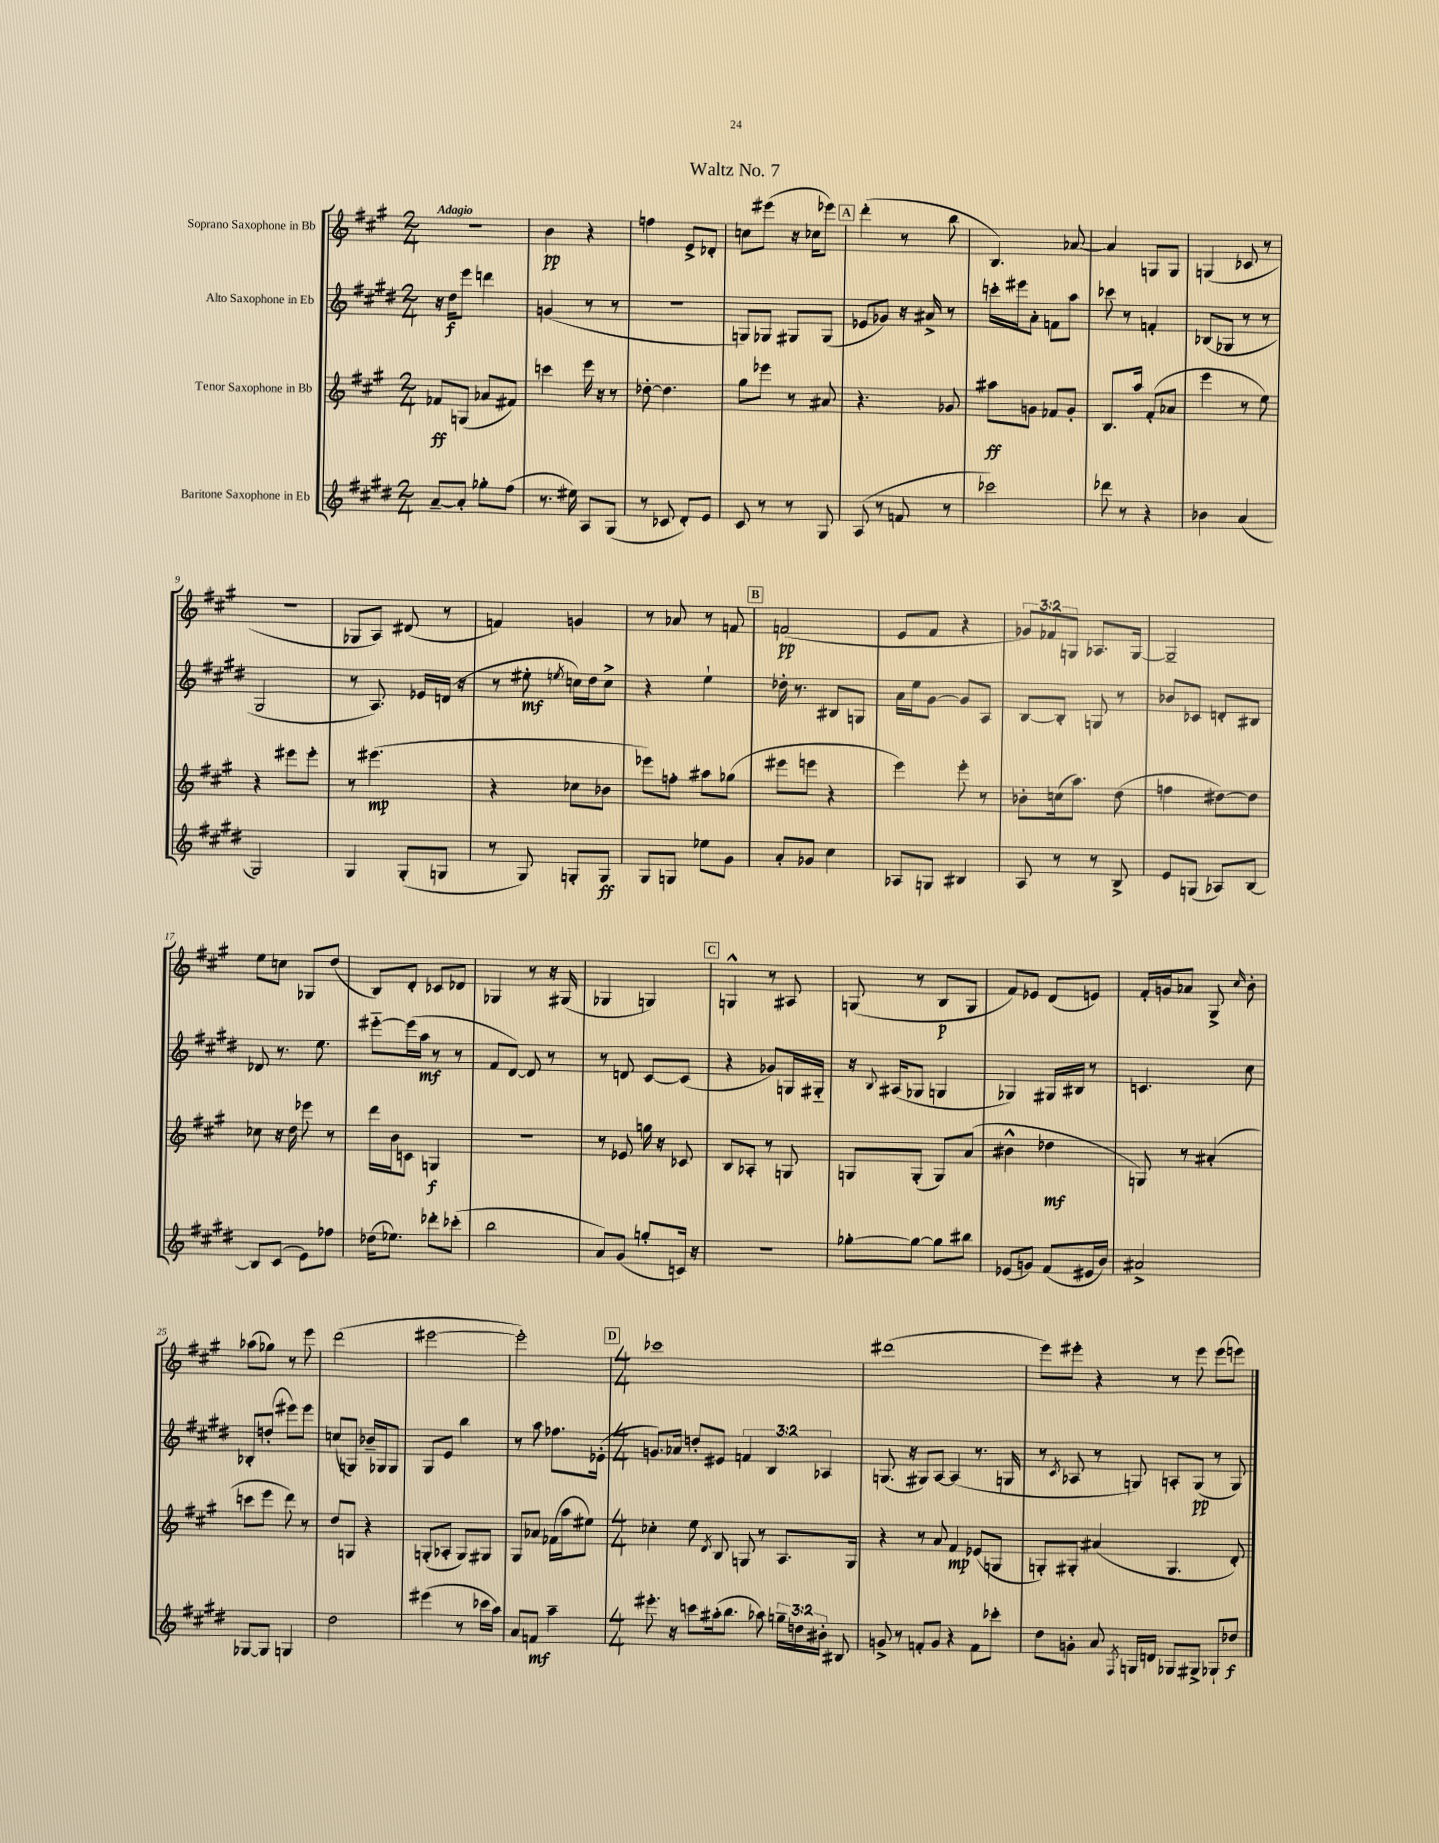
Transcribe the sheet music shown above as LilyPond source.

\header { title = "Waltz No. 7" }
<<
\new StaffGroup <<
\new Staff = "s0" \with { instrumentName = "Soprano Saxophone in Bb" } {
    \clef treble \key a \major \numericTimeSignature \time 2/4 \override Staff.TupletNumber.text = #tuplet-number::calc-fraction-text \tempo "Adagio"
    \autoBeamOff R2 |
    b'4\pp r4 |
    f''4 e'8[-> des'8]-. |
    c''8[ eis'''8]( r16 ces''16[ ees'''8]) |
    \mark \markup { \box "A" } d'''4-.( r8 b''8 |
    b4.) aes'8~ |
    aes'4 g8[ g8] |
    g4( ces'8 r8 |
    R2 |
    ges8[ a8]) dis'8( r8 |
    f'4) g'4 |
    r8 aes'8 r8 f'8 |
    \mark \markup { \box "B" } f'2\pp( |
    e'8[ fis'8] r4 |
    \tuplet 3/2 { ges'8[) fes'8 g8] } aes8.[ g16]~ |
    g2-- |
    e''8[ c''8] ges8[ d''8]( |
    b8[) d'8]-. ces'8[ des'8] |
    ges4 r8 r16 gis16( |
    ges4 g4) |
    \mark \markup { \box "C" } g4-^ r8 ais8 |
    g8( r8 b8[\p g8] |
    fis'8[) ees'8] d'8[( e'8]) |
    fis'16[-. g'16 aes'8] gis8-> \grace { cis''16 } b'8-. |
    aes''8[( ges''8]) r8 e'''8 |
    d'''2( |
    eis'''2~ |
    eis'''2-.) |
    \mark \markup { \box "D" } \numericTimeSignature \time 4/4 ces'''1 |
    dis'''1( |
    e'''8[) eis'''8]-. r4 r8 eis'''8 eis'''8[( e'''8]) \bar "|." |
}
\new Staff = "s1" \with { instrumentName = "Alto Saxophone in Eb" } {
    \clef treble \key e \major \numericTimeSignature \time 2/4 \override Staff.TupletNumber.text = #tuplet-number::calc-fraction-text
    \autoBeamOff r16 dis''16[\f e'''8] d'''4 |
    g'4( r8 r8 |
    r2 |
    g8[) ges8] gis8[ gis8]( |
    \mark \markup { \box "A" } ees'8[ ges'8]) r16 ais'16-> r8 |
    c'''16[-. eis'''16 a'8]-. f'8[ a''8] |
    ces'''8 r8 f'4-. |
    bes8[( ges8] r8 r8 |
    gis2 |
    r8 a8.) ees'16[ d'16]( r16 |
    r8 eis''8-.\mf \acciaccatura { e''8 } c''16[) dis''16 c''8]-> |
    r4 e''4-! |
    \mark \markup { \box "B" } des''16-. r8. bis8[ g8] |
    a'16[ e''16 gis'8]~ gis'8[ a8] |
    b8[~ b8]-. g8 r8 |
    bes'8[ ces'8] d'8[-. bis8] |
    des'8 r8. e''8. |
    eis'''8[~-_ eis'''16( a''16]\mf r8 r8 |
    fis'8[ dis'8]~) dis'8 r8 |
    r8 d'8 cis'8[~ cis'8]( |
    \mark \markup { \box "C" } r4 ges'8[) g16 gis16]-_ |
    r16 \appoggiatura { b8 } ais16[( ges8] g4 |
    ges4) gis16[ bis16] r8 |
    c'4. cis''8 |
    bes8[-. d''8]-.( eis'''8[) eis'''8] |
    c''8[( g8]) bes'16[-- ges16 ges8] |
    gis8[ e'8] b''4 |
    r8 a''8 fes''8.[ ees'16]-.( |
    \mark \markup { \box "D" } \numericTimeSignature \time 4/4 g'8.[) aes'16] d''8[-. eis'8] \tuplet 3/2 { f'4 b4 aes4 } |
    g8.( r16 gis8[) a8]~ a4( r8. g16 |
    r8 \acciaccatura { cis'8 } aes8 r8 g8) a8[-. g8]\pp( r8 g8) \bar "|." |
}
\new Staff = "s2" \with { instrumentName = "Tenor Saxophone in Bb" } {
    \clef treble \key a \major \numericTimeSignature \time 2/4
    \autoBeamOff fes'8[\ff g8]( aes'8[ fis'8]) |
    c'''4 e'''16 r16 r8 |
    des''8~-. des''4. |
    gis''8[ ees'''8] r8 ais'8 |
    \mark \markup { \box "A" } r4. ges'8 |
    ais''8[\ff g'8] fes'8[ g'8]-. |
    b8.[ a''16] fis'8[-.( aes'8] |
    e'''4 r8 e''8) |
    r4 eis'''8[ eis'''8]-. |
    r8 eis'''4.\mp( |
    r4 ces''8[ bes'8] |
    ees'''8[) f''8]-. ais''8[ ges''8]( |
    \mark \markup { \box "B" } eis'''8[ e'''8] r4 |
    e'''4) e'''8-. r8 |
    bes'8[-. c''16( a''8.]) d''8( |
    f''4 dis''8[~) dis''8] |
    ces''8 r16 d''16 ees'''8 r8 |
    d'''16[ b'16 c'8] g4\f |
    r2 |
    r8 ees'8 g''16 r16 ces'8 |
    \mark \markup { \box "C" } b8[ aes8]-. r8 g8 |
    g8[ g8]-.( g8[) a'8]( |
    bis'4-^ des''4\mf |
    g8) r8 ais'4-.( |
    c'''8[ e'''8] d'''8) r8 |
    d''8[ g8] r4 |
    g8[-.( aes8]-. g8[) gis8] |
    gis8[ aes'8] fes'16[( a''16 eis''8]) |
    \mark \markup { \box "D" } \numericTimeSignature \time 4/4 ces''4-. e''8 \acciaccatura { d'8 } b8 g8 r8 a8.[ g16] |
    r4 r8 a'8 fis'4\mp ees'8[( g8] |
    g8[-.) gis8]-. ais'4( gis4. d'8-.) \bar "|." |
}
\new Staff = "s3" \with { instrumentName = "Baritone Saxophone in Eb" } {
    \clef treble \key e \major \numericTimeSignature \time 2/4 \override Staff.TupletNumber.text = #tuplet-number::calc-fraction-text
    \autoBeamOff a'8[~-- a'8]-. ges''8[-. fis''8]( |
    r8. eis''16) a8[ gis8]( |
    r8 ces'8 dis'8[-.) e'8] |
    cis'8 r8 r8 gis8 |
    \mark \markup { \box "A" } a8( r8 f'8 r8 |
    ces'''2) |
    des'''8 r8 r4 |
    bes'4 a'4( |
    gis2) |
    gis4 gis8[-.( g8] |
    r8 gis8) g8[-. g8]\ff |
    gis8[ g8] ees''8[ gis'8] |
    \mark \markup { \box "B" } a'8[-. ges'8] cis''4 |
    aes8[ g8] bis4 |
    a8 r8 r8 b8-> |
    e'8[ g8]( aes8[) b8]~ |
    b8[ cis'8]( e'8[) fes''8] |
    des''16[( ees''8.]) des'''8[-. ces'''8]-.( |
    b''2 |
    a'8[) gis'8]( g''8[-. c'16]) r16 |
    \mark \markup { \box "C" } R2 |
    ges''8[~-. ges''8]~ ges''8[ bis''8] |
    ees'8[( g'8]) fis'8[( eis'16 b'16]) |
    ais'2-> |
    ges8[~ ges8] g4 |
    dis''2 |
    eis'''4( r8 ces'''16[ a''16]) |
    a'8[ f'8]\mf a''4-- |
    \mark \markup { \box "D" } \numericTimeSignature \time 4/4 eis'''8.-. r16 c'''8[ ais''16-.( b''8.] aes''8) \tuplet 3/2 { g''16[-- d''16 bis'16]-. } bis8 |
    g'8-> r8 f'8[-. g'8] r4 f'8[ ces'''8]-. |
    dis''8[ g'8]-. a'8 \acciaccatura { fis8 } g16[ d'16] ges8[ gis8]-> ges8[-! des''8]\f \bar "|." |
}
>>
>>
